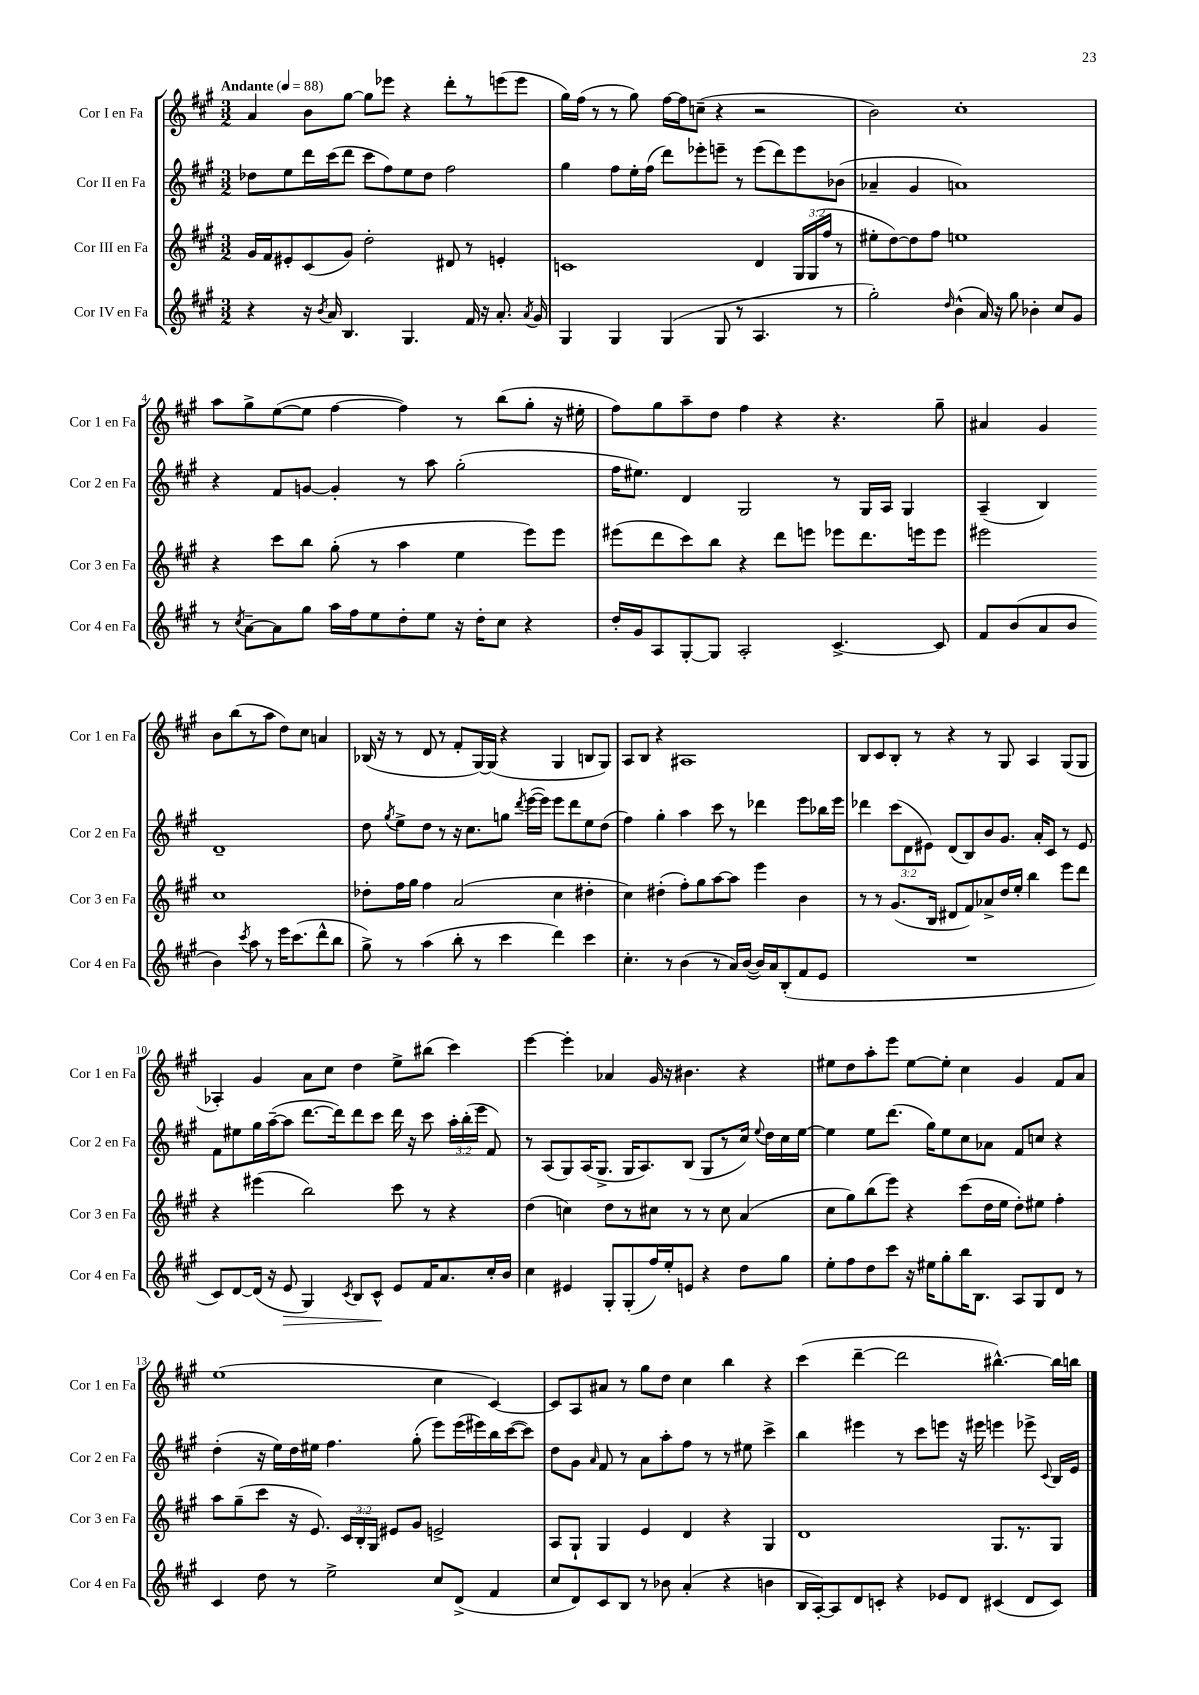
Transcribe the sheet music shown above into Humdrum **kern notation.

**kern	**dynam	**kern	**kern	**kern
*part4	*part4	*part3	*part2	*part1
*staff4	*staff4	*staff3	*staff2	*staff1
*I"Cor IV en Fa	*	*I"Cor III en Fa	*I"Cor II en Fa	*I"Cor I en Fa
*I'Cor 4 en Fa	*	*I'Cor 3 en Fa	*I'Cor 2 en Fa	*I'Cor 1 en Fa
*clefG2	*	*clefG2	*clefG2	*clefG2
*k[f#c#g#]	*	*k[f#c#g#]	*k[f#c#g#]	*k[f#c#g#]
*M3/2	*	*M3/2	*M3/2	*M3/2
*MM88	*	*MM88	*MM88	*MM88
=1	=1	=1	=1	=1
!	!	!	!	!LO:TX:a:B:t=Andante
4r	.	16g#/LL	8dd-X\L	4a/
.	.	16f#/J	.	.
.	.	8e#X'/	8ee\	.
16r	.	(8c#/	16ddd\L	8b\L
8qb/	.	.	.	.
16a/	.	.	(16ccc#\J	.
4.B/	.	8g#/J)	8ddd\J	[8gg#\J
.	.	2dd'\	8ccc#\L	8gg#\L]
.	.	.	8ff#\)	8eee-X\J
4.G#/	.	.	8ee\	4r
.	.	.	8dd-\J	.
.	.	8d#X/	2ff#\	8ddd'\L
16f#/	.	8r	.	8r
16r	.	.	.	.
8.a'/	.	4en'/	.	(8eeen\
.	.	.	.	8eee\J
8qa/	.	.	.	.
16g#/	.	.	.	.
=2	=2	=2	=2	=2
4G#/	.	1cn	4gg#\	16gg#\LL)
.	.	.	.	(16ff#\JJ
.	.	.	.	8r
4G#/	.	.	8ff#\L	8r
.	.	.	16ee'\L	8gg#\)
.	.	.	(16ff#\JJ	.
(4G#/	.	.	8ddd\L)	[16ff#\LL
.	.	.	.	16ff#\J]
.	.	.	8eee-X'\	(8ccn~\J
8G#/	.	.	8eeen~\J	4r
8r	.	.	8r	.
4.A/	.	4d/	(8eee\L	2r
.	.	.	8ddd\)	.
.	.	24G#/LL	8eee\	.
.	.	(24G#/	.	.
.	.	24ff#/JJ	.	.
8r	.	8r	(8b-X\J	.
=3	=3	=3	=3	=3
2gg#'\)	.	8ee#X'\L	4a-X~/	2b\)
.	.	[8dd\)	.	.
.	.	8dd\]	4g#/	.
.	.	8ff#\J	.	.
16qqdd/	.	.	.	.
(4b^^\	.	1een	1an)	1cc#'
16a/)	.	.	.	.
16r	.	.	.	.
8gg#\	.	.	.	.
4b-X'\	.	.	.	.
8cc#/L	.	.	.	.
8g#/J	.	.	.	.
!!LO:LB:g=z
=4	=4	=4	=4	=4
8r	.	4r	4r	8aa\L
8qcc#/	.	.	.	.
[8a~\L	.	.	.	8gg#^\
8a\]	.	8ccc#\L	8f#/L	([8ee\
8gg#\J	.	8bb\J	[8gn/J	8ee\J]
16aa\LL	.	(8gg#'\	4g'/]	[4ff#\
16ff#\J	.	.	.	.
8ee\	.	8r	.	.
8dd'\	.	4aa\	8r	4ff#\])
8ee\J	.	.	8aa\	.
16r	.	4ee\	(2gg#'\	8r
16dd'\KL	.	.	.	.
8cc#\J	.	.	.	(8bb\L
4r	.	8eee\L)	.	8gg#'\J
.	.	8eee\J	.	16r
.	.	.	.	16ee#X'\
=5	=5	=5	=5	=5
16dd'/LL	.	(8eee#X\L	16ff#\KL	8ff#\L)
16g#/J	.	.	8.ee#X\J)	.
8A/	.	8ddd\	.	8gg#\
[8G#'/	.	8ccc#\)	4d/	8aa~\
8G#/J]	.	8bb\J	.	8dd\J
2A'/	.	4r	2G#/	4ff#\
.	.	8ddd\L	.	4r
.	.	8eeen\J	.	.
[4.c#^/	.	8eee-X\L	8r	4.r
.	.	8.ddd\	16G#/LL	.
.	.	.	16A/JJ	.
.	.	.	4G#/	.
.	.	16eeen\k	.	.
8c#/]	.	8eee\J	.	8gg#~\
=6	=6	=6	=6	=6
8f#/L	.	2eee#X\	(4A~/	4a#X/
(8b/	.	.	.	.
8a/	.	.	4B/)	4g#/
8b/J	.	.	.	.
4b\)	.	1cc#	1d~	8b\L
.	.	.	.	(8bb\
8qccc#/	.	.	.	.
8aa\	.	.	.	8r
8r	.	.	.	8aa\J
16eee\KL	.	.	.	8dd\L)
(8.ccc#\	.	.	.	.
.	.	.	.	8cc#\J
8ddd^^\	.	.	.	4an/
8bb\J	.	.	.	.
!!LO:LB:g=z
=7	=7	=7	=7	=7
8gg#^\)	.	8dd-X'\L	8dd\	(16B-X/
.	.	.	.	16r
.	.	.	8qgg#/	.
8r	.	16ff#\L	8ee^\L	8r
.	.	16gg#\JJ	.	.
(4aa\	.	4ff#\	8dd\J	8d/
.	.	.	8r	8r
8bb'\	.	(2a/	16r	8f#'/L
.	.	.	8.cc#\L	.
8r	.	.	.	[16G#/L)
.	.	.	.	(16G#/JJ]
4ccc#\	.	.	8ggn\J	4r
.	.	.	8qddd/	.
.	.	.	([16eee\LL	.
.	.	.	16eee\JJ])	.
4ddd\)	.	4cc#\	8eee\L	4G#/
.	.	.	8ddd\	.
4ccc#\	.	4dd#X'\	8ee\	8Bn/L
.	.	.	(8dd\J	8G#/J)
=8	=8	=8	=8	=8
4.cc#'\	.	4cc#\)	4ff#\)	8A/L
.	.	.	.	8B/J
.	.	(4dd#X'\	4gg#'\	4r
8r	.	.	.	.
(4b\	.	8ff#'\L)	4aa\	1A#X
.	.	8gg#\	.	.
8r	.	[8aa\	8ccc#\	.
16a/LL)	.	8aa\J]	8r	.
([16b/JJ	.	.	.	.
16b/LL])	.	4eee\	4ddd-X\	.
16a/J	.	.	.	.
(8B'/	.	.	.	.
8f#/	.	4b\	8eee\L	.
8e/J	.	.	16bb-X\L	.
.	.	.	16eee\JJ	.
=9	=9	=9	=9	=9
1.r	.	8r	4ddd-X\	8B/L
.	.	8r	.	8c#/
.	.	(8.g#/L	(12ccc#\L	8B'/J
.	.	.	12d\	.
.	.	.	.	8r
.	.	.	12e#X\J)	.
.	.	16B/Jk	.	.
.	.	8d#X/L	(8d/L	4r
.	.	8f#/)	8B/)	.
.	.	8a-X^/	8b/	8r
.	.	16dd/L	8.g#/J	8G#/
.	.	16ee'/JJ	.	.
.	.	4bb\	.	4A/
.	.	.	16a'/KL	.
.	.	.	8c#/J	.
.	.	8eee\L	8r	(8G#/L
.	.	8ddd\J	8e#/	8G#/J
!!LO:LB:g=z
=10	=10	=10	=10	=10
8c#/L)	.	4r	8f#\L	4A-X'/)
[8d/	.	.	8ee#X\	.
(16d/Jk]	.	(4eee#X\	16gg#\L	4g#/
16r	.	.	([16aa~\J	.
!	!LO:HP:b	!	!	!
8e/	>	.	8aa\J]	.
4G#/)	.	2bb\)	[8.ddd\L	8a\L
.	.	.	.	8cc#\J
.	.	.	16ddd\k])	.
8qc#/	.	.	.	.
8B/L	.	.	8ddd\	4dd\
8c#^^/J	.	.	8ccc#\J	.
8e/L	]	8ccc#\	16ddd\	8ee^\L
.	.	.	16r	.
16f#/K	.	8r	8ccc#\	(8bb#X\J
8.a/	.	.	.	.
.	.	4r	24aa'\LL	4ccc#\)
.	.	.	(24bb'\	.
.	.	.	24eee\JJ	.
16cc#'/L	.	.	8f#/)	.
16b/JJ	.	.	.	.
=11	=11	=11	=11	=11
4cc#\	.	(4dd\	8r	[4eee\
.	.	.	(8A/L	.
4e#X/	.	4ccn\)	8G#/)	4eee'\]
.	.	.	(16A/K	.
.	.	.	8.G#^/J	.
8G#'/L	.	8dd\L	.	4a-X/
(8G#'/	.	8r	16G#/KL	.
.	.	.	8.A/)	.
16ff#/L)	.	8cc#X\J	.	16g#/
16ee'/J	.	.	.	16r
8en/J	.	8r	(8B/J	4.b#X\
4r	.	8r	8G#/L	.
.	.	8cc#\	8r	.
8dd\L	.	(4a/	16cc#/Jk)	4r
.	.	.	8qqee/	.
.	.	.	16dd\LL	.
8gg#\J	.	.	16cc#\	.
.	.	.	[16ee\JJ	.
=12	=12	=12	=12	=12
8ee'\L	.	8cc#\L	4ee\]	8ee#X\L
8ff#\	.	8gg#\)	.	8dd\
8dd\	.	(8bb\	8ee\L	8aa'\
8ccc#\J	.	8eee\J)	(8.ddd\J	8eee\J
16r	.	4r	.	[8ee#\L
16ee#X\KL	.	.	16gg#\KL)	.
8gg#'\	.	.	8ee\	8ee#'\J]
16bb\K	.	(8ccc#\L	8cc#\	4cc#\
8.B\J	.	.	.	.
.	.	16dd\L	8a-X\J	.
.	.	16ee\JJ	.	.
8A/L	.	8dd'\L)	8f#/L	4g#/
8G#/	.	8ee#X\J	8ccn/J	.
8d/J	.	4ff#'\	4r	8f#/L
8r	.	.	.	8a/J
!!LO:LB:g=z
=13	=13	=13	=13	=13
4c#/	.	8aa\L	(4dd'\	(1ee
.	.	(8gg#~\	.	.
8dd\	.	8ccc#\J	16r	.
.	.	.	16ee\LL)	.
8r	.	16r	16dd\	.
.	.	8.e/)	16ee#X\JJ	.
2ee^\	.	.	4.ff#\	.
.	.	24c#/LL	.	.
.	.	24B'/	.	.
.	.	24G#/JJ	.	.
.	.	8e#X/L	.	.
.	.	8g#/J	(8gg#'\	.
8cc#/L	.	2en^/	8eee\L)	4cc#\
(8d^/J	.	.	(16eee\L	.
.	.	.	16eee#X\)	.
4f#/	.	.	16bb\	[4c#/)
.	.	.	([16ccc#\J	.
.	.	.	8ccc#\J])	.
=14	=14	=14	=14	=14
8cc#/L	.	8A/L	8dd\L	8c#/L]
8d/)	.	8G#`/J	8g#\J	8A/
.	.	.	16qqa/	.
8c#/	.	4G#/	8f#/	8a#X/J
8B/J	.	.	8r	8r
8r	.	4e/	8a\L	8gg#\L
8b-X\	.	.	8aa'\	8dd\J
(4a'/	.	4d/	8ff#\J	4cc#\
.	.	.	8r	.
4r	.	4r	8r	4bb\
.	.	.	8ee#X\	.
4bn\	.	4G#/	4ccc#^\	4r
=15	=15	=15	=15	=15
16B/LL	.	1d	4bb\	(4ccc#\
[16A'/J)	.	.	.	.
8A/]	.	.	.	.
8d/	.	.	4eee#X\	[4ddd~\
8cn'/J	.	.	.	.
4r	.	.	8r	2ddd\]
.	.	.	8ccc#\L	.
8e-X/L	.	.	8eeen\J	.
8d/J	.	.	16r	.
.	.	.	16eee#X\	.
(4c#X/	.	8.G#/L	4eeen\	[4.bb#X^^\)
.	.	8.r	.	.
8d/L	.	.	8eee-X^\	.
.	.	.	8qqc#/	.
8c#/J)	.	8G#/J	16B/LL	16bb#\LL]
.	.	.	16e/JJ	16bbn\JJ
==	==	==	==	==
*-	*-	*-	*-	*-
